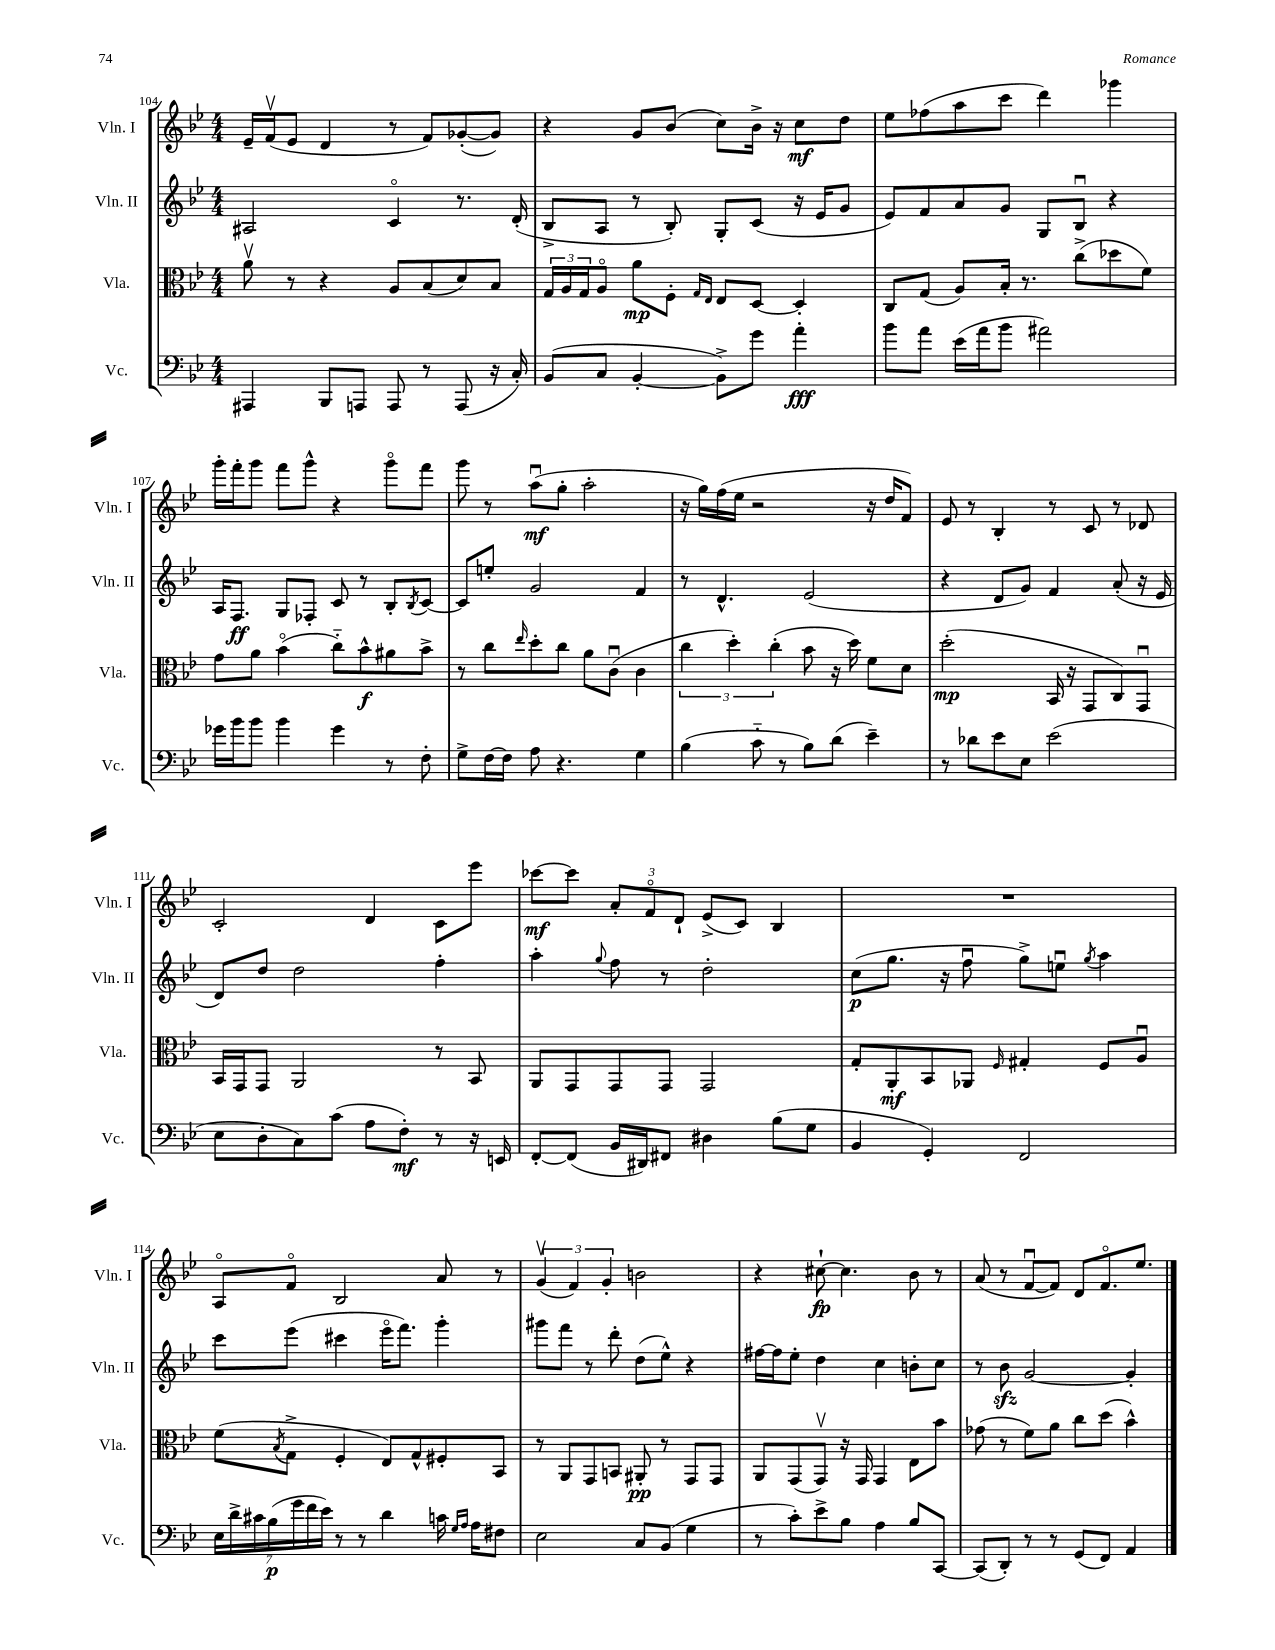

**kern	**dynam	**kern	**dynam	**kern	**dynam	**kern	**dynam
*part4	*part4	*part3	*part3	*part2	*part2	*part1	*part1
*staff4	*staff4	*staff3	*staff3	*staff2	*staff2	*staff1	*staff1
*I"Vc.	*	*I"Vla.	*	*I"Vln. II	*	*I"Vln. I	*
*I'Vc.	*	*I'Vla.	*	*I'Vln. II	*	*I'Vln. I	*
*clefF4	*	*clefC3	*	*clefG2	*	*clefG2	*
*k[b-e-]	*	*k[b-e-]	*	*k[b-e-]	*	*k[b-e-]	*
*M4/4	*	*M4/4	*	*M4/4	*	*M4/4	*
=104	=104	=104	=104	=104	=104	=104	=104
4AAA#X/	.	8av\	.	2A#X/	.	16e-~/LL	.
.	.	.	.	.	.	(16fv/J	.
.	.	8r	.	.	.	8e-/J	.
8BBB-/L	.	4r	.	.	.	4d/	.
8AAAn/J	.	.	.	.	.	.	.
8AAA/	.	8A/L	.	4c/	.	8r	.
8r	.	(8B-/	.	.	.	8f/L)	.
(8AAA/	.	8d/)	.	8.r	.	([8g-X'/	.
16r	.	8B-/J	.	.	.	8g-/J])	.
16C'/)	.	.	.	(16d'/	.	.	.
=105	=105	=105	=105	=105	=105	=105	=105
(8BB-/L	.	24G/LL	.	8B-^/L	.	4r	.
.	.	24A/	.	.	.	.	.
.	.	24G/J	.	.	.	.	.
8C/J	.	8A/J	.	8A/J	.	.	.
[4BB-'/	.	8a\L	mp	8r	.	8g/L	.
.	.	8F'\J	.	8B-'/)	.	(8b-/J	.
.	.	16qqG/LL	.	.	.	.	.
.	.	16qqE-/JJ	.	.	.	.	.
8BB-^\L])	.	8E-/L	.	8G'/L	.	8cc\L)	.
8g\J	.	[8D/J	.	(8c/J	.	16b-^\Jk	.
.	.	.	.	.	.	16r	.
4a'\	fff	4D'/]	.	16r	.	8cc\L	mf
.	.	.	.	16e-/KL	.	.	.
.	.	.	.	8g/J	.	8dd\J	.
=106	=106	=106	=106	=106	=106	=106	=106
8b-\L	.	8C/L	.	8e-/L)	.	8ee-\L	.
8a\J	.	(8G/J	.	8f/	.	(8ff-X\	.
(16e-\LL	.	8A/L)	.	8a/	.	8aa\	.
16a\J	.	.	.	.	.	.	.
8b-\J	.	16B-'/Jk	.	8g/J	.	8ccc\J	.
.	.	8.r	.	.	.	.	.
2a#X\)	.	.	.	8G/L	.	4ddd\)	.
.	.	(8cc^\L	.	8B-u/J	.	.	.
.	.	8dd-X\	.	4r	.	4ggg-X\	.
.	.	8f\J)	.	.	.	.	.
!!LO:LB:g=z
=107	=107	=107	=107	=107	=107	=107	=107
16g-X\LL	.	8g\L	.	16A/KL	.	16ggg'\LL	.
16b-\J	.	.	.	8.F/J	ff	16fff'\J	.
8b-\J	.	8a\J	.	.	.	8ggg\J	.
4b-\	.	(4b-\	.	8G/L	.	8fff\L	.
.	.	.	.	8F-X'/J	.	8ggg^^\J	.
4g-\	.	8cc\L)	.	8c/	.	4r	.
.	.	8b-^^\	f	8r	.	.	.
8r	.	8a#X\	.	8B-'/L	.	8ggg\L	.
.	.	.	.	8qB-/	.	.	.
8F'\	.	8b-^\J	.	[8c/J	.	8fff\J	.
=108	=108	=108	=108	=108	=108	=108	=108
8G^\L	.	8r	.	8c/L]	.	8ggg\	.
[16F\L	.	8cc\L	.	8een'/J	.	8r	.
16F\JJ]	.	.	.	.	.	.	.
.	.	16qqee-/	.	.	.	.	.
8A\	.	8dd'\	.	2g/	.	(8aau\L	mf
4.r	.	8cc\J	.	.	.	8gg'\J	.
.	.	8a\L	.	.	.	2aa'\	.
.	.	(8cu\J	.	.	.	.	.
4G\	.	4c\	.	4f/	.	.	.
=109	=109	=109	=109	=109	=109	=109	=109
(4B-\	.	6cc\	.	8r	.	16r	.
.	.	.	.	.	.	16gg\LL)	.
.	.	.	.	4.d^^/	.	(16ff\	.
.	.	6dd'\)	.	.	.	.	.
.	.	.	.	.	.	16ee-\JJ	.
8c\	.	.	.	.	.	2r	.
.	.	(6cc'\	.	.	.	.	.
8r	.	.	.	.	.	.	.
8B-\L)	.	8b-\	.	(2e-/	.	.	.
(8d\J	.	16r	.	.	.	.	.
.	.	16dd\)	.	.	.	.	.
4e-~\)	.	8f\L	.	.	.	16r	.
.	.	.	.	.	.	16dd/KL	.
.	.	8d\J	.	.	.	8f/J)	.
=110	=110	=110	=110	=110	=110	=110	=110
8r	.	(2dd'\	mp	4r	.	8e-/	.
8d-X\L	.	.	.	.	.	8r	.
8e-\	.	.	.	8d/L	.	4B-'/	.
8E-\J	.	.	.	8g/J)	.	.	.
(2e-\	.	16BB-/	.	4f/	.	8r	.
.	.	16r	.	.	.	.	.
.	.	8GG/L	.	.	.	8c/	.
.	.	8C/)	.	(8a'/	.	8r	.
.	.	8GGu/J	.	16r	.	8d-X/	.
.	.	.	.	16e-/	.	.	.
!!LO:LB:g=z
=111	=111	=111	=111	=111	=111	=111	=111
8E-\L	.	16BB-/LL	.	8d/L)	.	2c'/	.
.	.	16GG/J	.	.	.	.	.
8D'\	.	8GG/J	.	8dd/J	.	.	.
8C\)	.	2AA/	.	2dd\	.	.	.
(8c\J	.	.	.	.	.	.	.
8A\L	.	.	.	.	.	4d/	.
8F'\J)	mf	.	.	.	.	.	.
8r	.	8r	.	4ff'\	.	8c\L	.
16r	.	8BB-/	.	.	.	8eee-\J	.
16EEn/	.	.	.	.	.	.	.
=112	=112	=112	=112	=112	=112	=112	=112
[8FF'/L	.	8AA/L	.	4aa'\	.	[8ccc-X\L	mf
(8FF/J]	.	8GG/	.	.	.	8ccc-\J]	.
.	.	.	.	8qqgg/	.	.	.
16BB-/LL	.	8GG/	.	8ff\	.	12a'/L	.
16DD#X/J)	.	.	.	.	.	.	.
.	.	.	.	.	.	12f/	.
8FF#X/J	.	8GG/J	.	8r	.	.	.
.	.	.	.	.	.	12d`/J	.
4D#X\	.	2GG/	.	2dd'\	.	(8e-^/L	.
.	.	.	.	.	.	8c/J)	.
(8B-\L	.	.	.	.	.	4B-/	.
8G\J	.	.	.	.	.	.	.
=113	=113	=113	=113	=113	=113	=113	=113
4BB-/	.	8G'/L	.	(8cc\L	p	1r	.
.	.	8AA'/	mf	8.gg\J	.	.	.
4GG'/)	.	8BB-/	.	.	.	.	.
.	.	.	.	16r	.	.	.
.	.	8AA-X/J	.	8ffu\	.	.	.
.	.	16qqF/	.	.	.	.	.
2FF/	.	4G#X'/	.	8gg^\L)	.	.	.
.	.	.	.	8eenu\J	.	.	.
.	.	.	.	8qgg/	.	.	.
.	.	8F/L	.	4aa\	.	.	.
.	.	8Au/J	.	.	.	.	.
!!LO:LB:g=z
=114	=114	=114	=114	=114	=114	=114	=114
28E-\LL	.	(8f\L	.	8ccc\L	.	8A/L	.
28d^\	.	.	.	.	.	.	.
28c#X\	.	.	.	.	.	.	.
(28B-\	p	.	.	.	.	.	.
.	.	8qB-/	.	.	.	.	.
.	.	8G^\J	.	(8eee-\J	.	8f/J	.
28g\	.	.	.	.	.	.	.
28f\	.	.	.	.	.	.	.
28e-\JJ)	.	.	.	.	.	.	.
8r	.	4F'/	.	4ccc#X\	.	2B-/	.
8r	.	.	.	.	.	.	.
4d\	.	8E-/L)	.	16eee-\KL	.	.	.
.	.	.	.	8.fff\J)	.	.	.
.	.	8G^^/	.	.	.	.	.
16cn\	.	8F#X'/	.	4ggg'\	.	8a/	.
16qqG/LL	.	.	.	.	.	.	.
16qqA/JJ	.	.	.	.	.	.	.
16A\KL	.	.	.	.	.	.	.
8F#X\J	.	8BB-/J	.	.	.	8r	.
=115	=115	=115	=115	=115	=115	=115	=115
2E-\	.	8r	.	8ggg#X\L	.	(6gv/	.
.	.	8AA/L	.	8fff\J	.	.	.
.	.	.	.	.	.	6f/)	.
.	.	8GG/	.	8r	.	.	.
.	.	.	.	.	.	6g'/	.
.	.	8BBn/J	.	8ddd'\	.	.	.
8C/L	.	8AA#X'/	pp	(8dd\L	.	2bn\	.
(8BB-/J	.	8r	.	8ee-^^\J)	.	.	.
4G\	.	8GG/L	.	4r	.	.	.
.	.	8GG/J	.	.	.	.	.
=116	=116	=116	=116	=116	=116	=116	=116
8r	.	8AA/L	.	[16ff#X\LL	.	4r	.
.	.	.	.	16ff#\J]	.	.	.
8c'\L)	.	(8GG/	.	8ee-'\J	.	.	.
8e-^\	.	8GGv/J)	.	4dd\	.	[8cc#X`\	fp
8B-\J	.	16r	.	.	.	4.cc#\]	.
.	.	16GG/	.	.	.	.	.
4A\	.	4GG/	.	4cc\	.	.	.
8B-/L	.	8E-\L	.	8bn'\L	.	8b-\	.
[8CC/J	.	8b-\J	.	8cc\J	.	8r	.
=117	=117	=117	=117	=117	=117	=117	=117
(8CC/L]	.	(8g-X\	.	8r	.	(8a/	.
8DD'/J)	.	8r	.	8b-zz\	.	8r	.
8r	.	8f\L)	.	[2g/	.	[8fu/L	.
8r	.	8a\J	.	.	.	8f/J])	.
(8GG/L	.	8cc\L	.	.	.	8d/L	.
8FF/J)	.	(8dd\J	.	.	.	8.f/	.
4AA/	.	4b-^^\)	.	4g'/]	.	.	.
.	.	.	.	.	.	8.ee-/J	.
==	==	==	==	==	==	==	==
*-	*-	*-	*-	*-	*-	*-	*-
